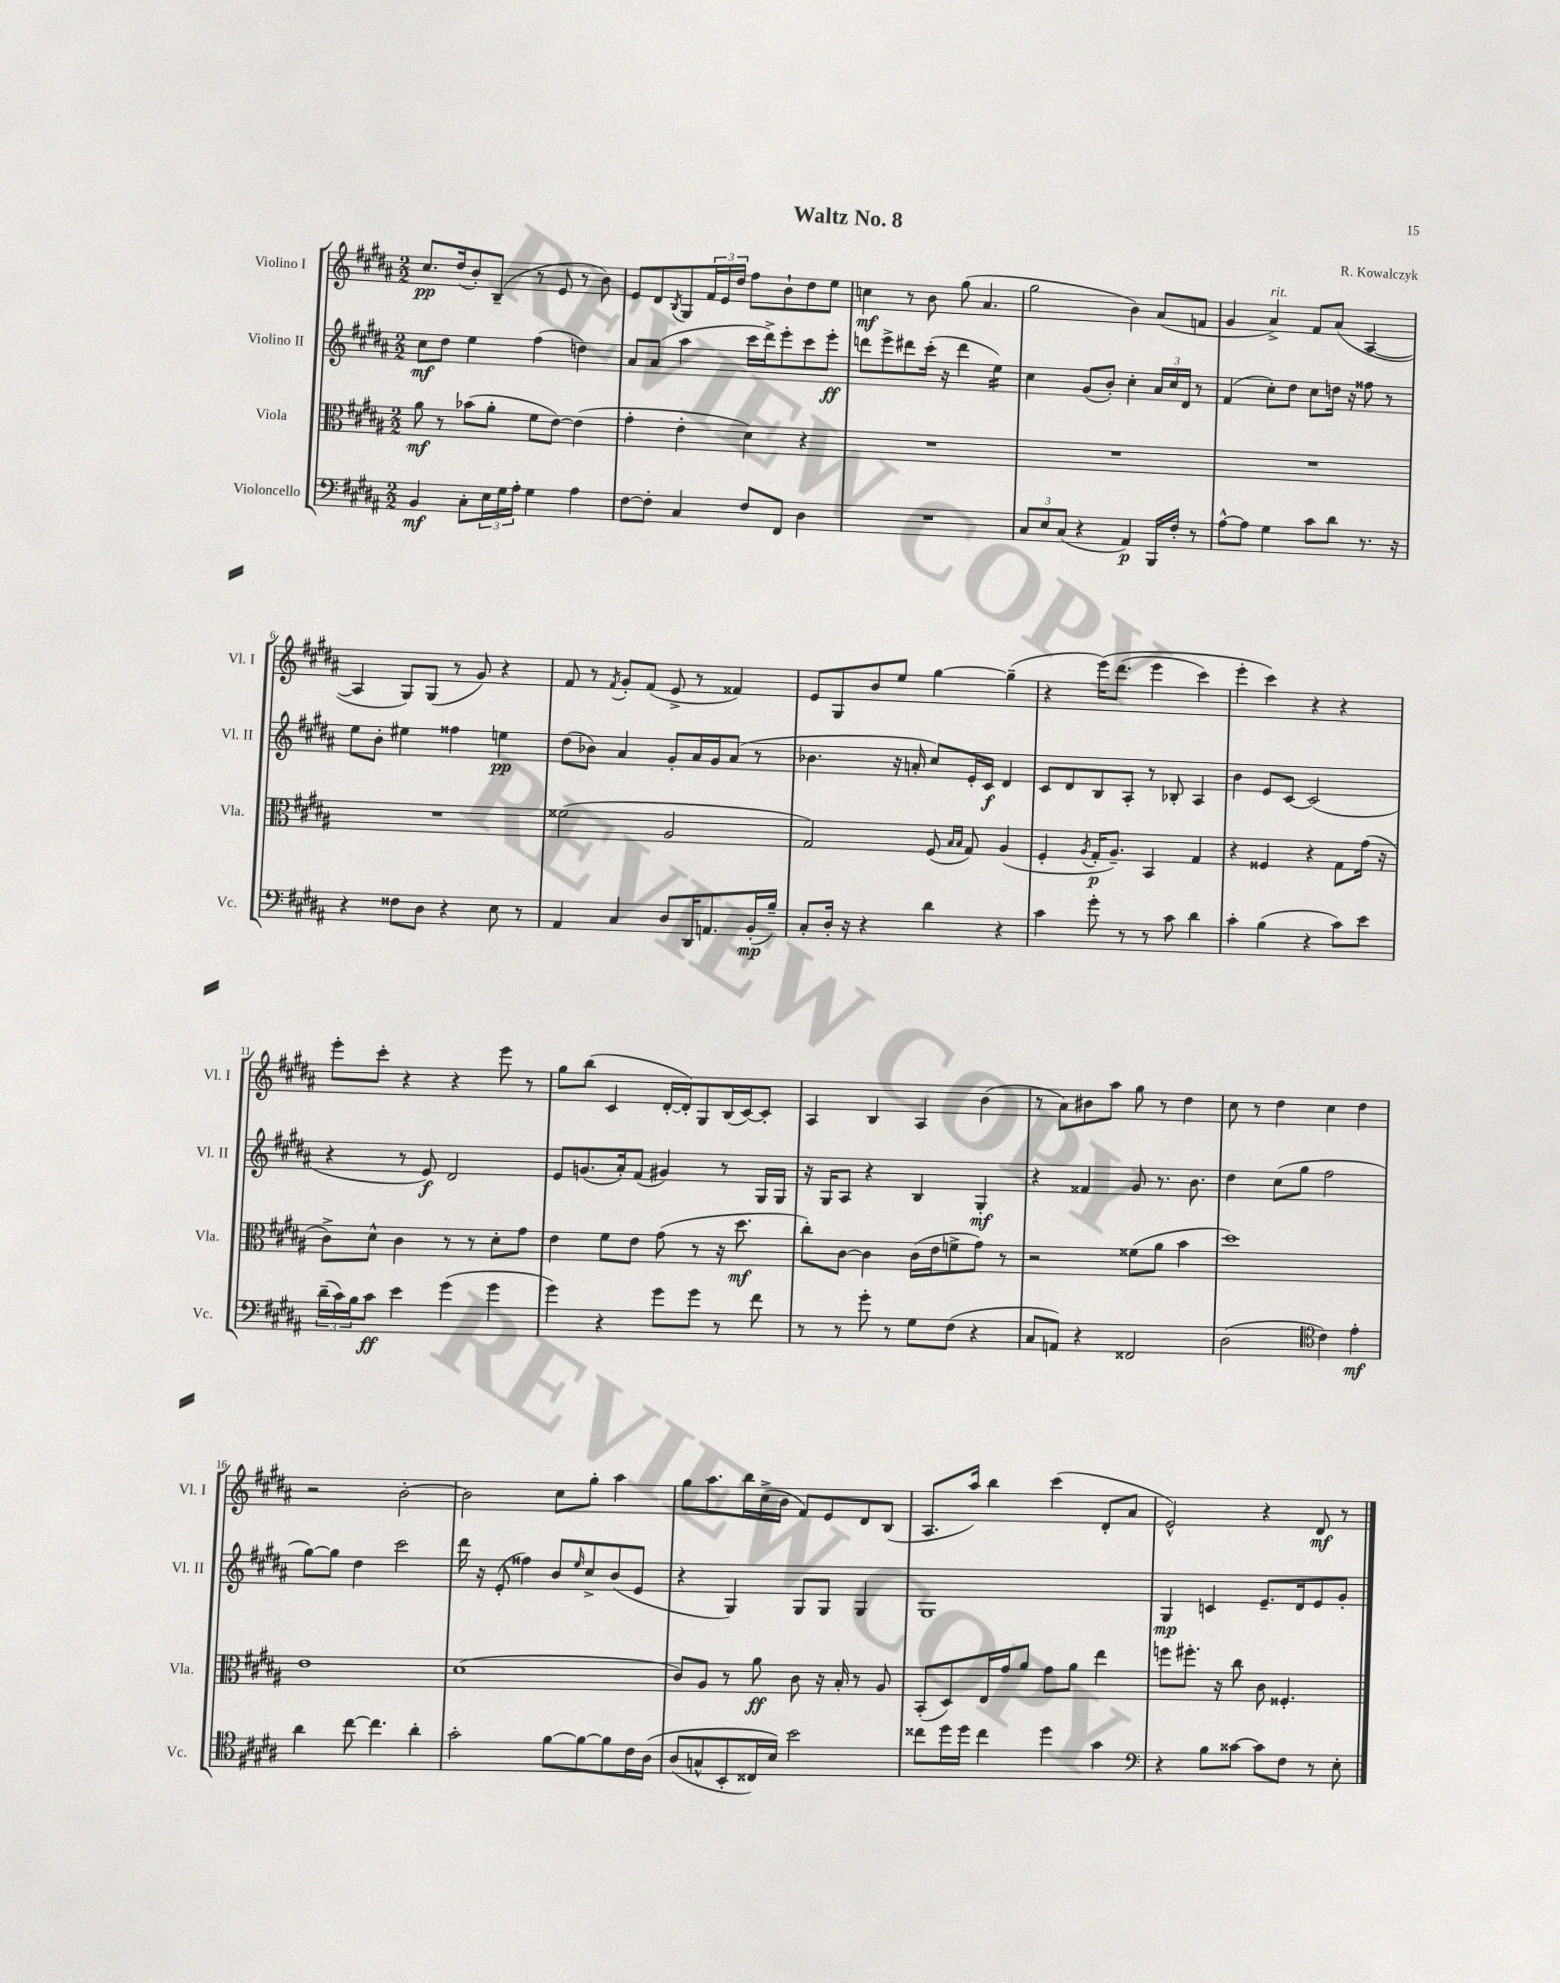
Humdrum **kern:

**kern	**kern	**kern	**kern
*staff4	*staff3	*staff2	*staff1
*clefF4	*clefC3	*clefG2	*clefG2
*k[f#c#g#d#a#]	*k[f#c#g#d#a#]	*k[f#c#g#d#a#]	*k[f#c#g#d#a#]
*M2/2	*M2/2	*M2/2	*M2/2
4BB	8a#	8cc#	8.cc#
.	8r	8dd#	.
.	.	.	(16dd#
8C#'	(8b-	4ee	8b')
24E	8a#'	.	(8B~
24G#	.	.	.
24A#'	.	.	.
4G#	8f#	(4ff#	8r
.	[8e)	.	8e
4A#	(4e]	4dd)	8r
.	.	.	8b)
=	=	=	=
[8F#	4g#'	8a#	8e
8F#']	.	(8a#	8d#
.	.	.	8qB
4C#	4e'	4aa#	8G#
.	.	.	24f#
.	.	.	24e
.	.	.	24dd#
8F#	4d#)	16ccc#	8ff#
.	.	16ddd#^)	.
8FF#	.	8eee'	8b`
4D#	4r	8ccc#	8dd#
.	.	8eee'	8ee
=	=	=	=
1r	1r	8ddd	4cc
.	.	8eee^	.
.	.	8ddd#	8r
.	.	(16ccc#'	8b
.	.	16r	.
.	.	4ddd#	(8gg#
.	.	.	4.a#
.	.	4ee)	.
=	=	=	=
12C#	1r	4cc#	2gg#
12E	.	.	.
(12C#	.	.	.
4r	.	(8g#	.
.	.	8b')	.
4AA#)	.	4cc#'	4b)
16BBB	.	24a#	(8a#
.	.	24cc#	.
16F#'	.	.	.
.	.	24d#	.
8r	.	8r	8f
=	=	=	=
[8A#^^	1r	(4f#	4g#
8A#]	.	.	.
4G#	.	8cc#')	4a#^)
.	.	8dd#	.
8c#	.	8cc#	8f#
8d#	.	16dd	(8a#
.	.	16r	.
8.r	.	8ff##	[4A#
.	.	8r	.
16r	.	.	.
=	=	=	=
4r	1r	8ee	4A#]
.	.	8b'	.
8F##	.	4ee#	8G#)
8D#	.	.	(8G#
4r	.	4ff##	8r
.	.	.	8g#)
8E	.	4ee	4r
8r	.	.	.
=	=	=	=
4AA#	(2f##	(8dd#	8f#
.	.	8b-)	8r
.	.	.	8qf#
4C#	.	4a#	8g#'
.	.	.	(8f#
8D#	2A#	8g#'	8e^
16DD#	.	16a#	8r
8.AA	.	16g#	.
.	.	(8a#	4f##)
(16BB'	.	8r	.
16B~)	.	.	.
=	=	=	=
8C#'	2G#)	4.b-	8e
16D#'	.	.	8G#
16r	.	.	.
4r	.	.	8b
.	.	16r	8ee
.	.	16a'	.
4d#	(8F#	8cc#)	[4gg#
.	16qqB	.	.
.	16qqB	.	.
.	8G#)	16e'	.
.	.	16c#	.
4r	(4A#	4d#	(4gg#~]
=	=	=	=
4c#	4F#'	8c#	4r
.	.	8d#	.
.	8qA#	.	.
8g#'	16G#'	8B	&(16eee)
.	8.A#~)	.	(8.ddd#
8r	.	8A#'	.
8r	4BB	8r	4eee
8c#	.	8B-'	.
4d#	4G#	4A#	4ccc#)
=	=	=	=
4c#'	4r	4b	4eee'
(4B	4F##	8e	4ccc#&)
.	.	[8c#	.
4r	4r	(2c#]	4r
8c#)	8G#	.	4r
8e	(16g#	.	.
.	16r	.	.
=	=	=	=
(24d#~	8c#^)	4r	8eee'
24c#)	.	.	.
24B	.	.	.
8c#	8d#^^	.	8ccc#'
4e	4c#	8r	4r
.	.	8e)	.
(4g#	8r	2d#	4r
.	8r	.	.
4g#	8d#'	.	8eee
.	8g#	.	8r
=	=	=	=
4g#)	4e	8e	8gg#
.	.	(8.g	(8bb
4r	8f#	.	4c#
.	.	16a#')	.
.	8e	(8f#	.
8g#	(8g#	4g#)	[16d#'
.	.	.	16d#'])
8g#	8r	.	8G#
8r	16r	8r	(16B
.	8.dd#	.	[16c#)
8f#	.	16G#	8c#']
.	.	16G#	.
=	=	=	=
8r	8cc#')	16r	4A#
.	.	16G#	.
8r	[8c#	8A#	.
8g#'	4c#]	4r	4B
8r	.	.	.
8G#	(16c#	4B	4A#
.	16e	.	.
(8F#	8f^	.	.
4r	8g#)	4G#'	(4b
.	8r	.	.
=	=	=	=
8C#	2r	4r	8r
8AA)	.	.	8a#)
4r	.	4f##	8b#
.	.	.	8aa#
2FF##	(8f##	8g#	8gg#
.	8a#	8.r	8r
.	4b	.	4dd#
.	.	8.b	.
=	=	=	=
(2D#	1dd#)	4dd#	8cc#
.	.	.	8r
.	.	(8cc#	4dd#
.	.	8gg#	.
*clefC4	*	*	*
4c#)	.	2ff#	4cc#
4e'	.	.	4dd#
=	=	=	=
4a#	1e	[8gg#)	2r
.	.	8gg#]	.
[8cc#	.	4dd#	.
4.cc#]	.	.	.
.	.	2ccc#	[2b'
4a#'	.	.	.
=	=	=	=
2g#'	(1d#	16ddd#	2b]
.	.	16r	.
.	.	(8e'	.
.	.	4ff##)	.
[8f#	.	8b	8cc#
.	.	16qqee	.
8f#_	.	8cc#^	8gg#'
8f#]	.	(8b	4aa#
16c#	.	8e	.
&(16A#	.	.	.
=	=	=	=
(8A#	8c#)	4r	8gg#
8G^^	8A#	.	8.aa#
8BB'	8r	4G#)	.
.	.	.	16bb
16C##)	8a#	.	(16cc#^
16B&)	.	.	16b
2b	8c#	8G#	8f#)
.	16r	8G#	8e
.	16B'	.	.
.	8r	4G#	8d#
.	8A#	.	(8B
=	=	=	=
8cc##	(8BB'	1G#	8.A#
16dd#	8D#)	.	.
16dd#	.	.	16aa#)
4cc##	16E	.	4bb
.	16g#	.	.
.	8a#	.	.
4dd#	8g#	.	(4ccc#
.	8a#	.	.
4g#	4ee	.	8d#'
.	.	.	8a#
=	=	=	=
*clefF4	*	*	*
4r	8ff	4G#	2e^^)
.	8.ff#'	.	.
8B	.	4c	.
.	16r	.	.
[8c##	8cc#	.	.
8c##]	8c#	8.e~	4r
8F#	4.F##'	.	.
.	.	16d#	.
8r	.	8e	8d#
8E'	.	8g#'	8r
==	==	==	==
*-	*-	*-	*-
